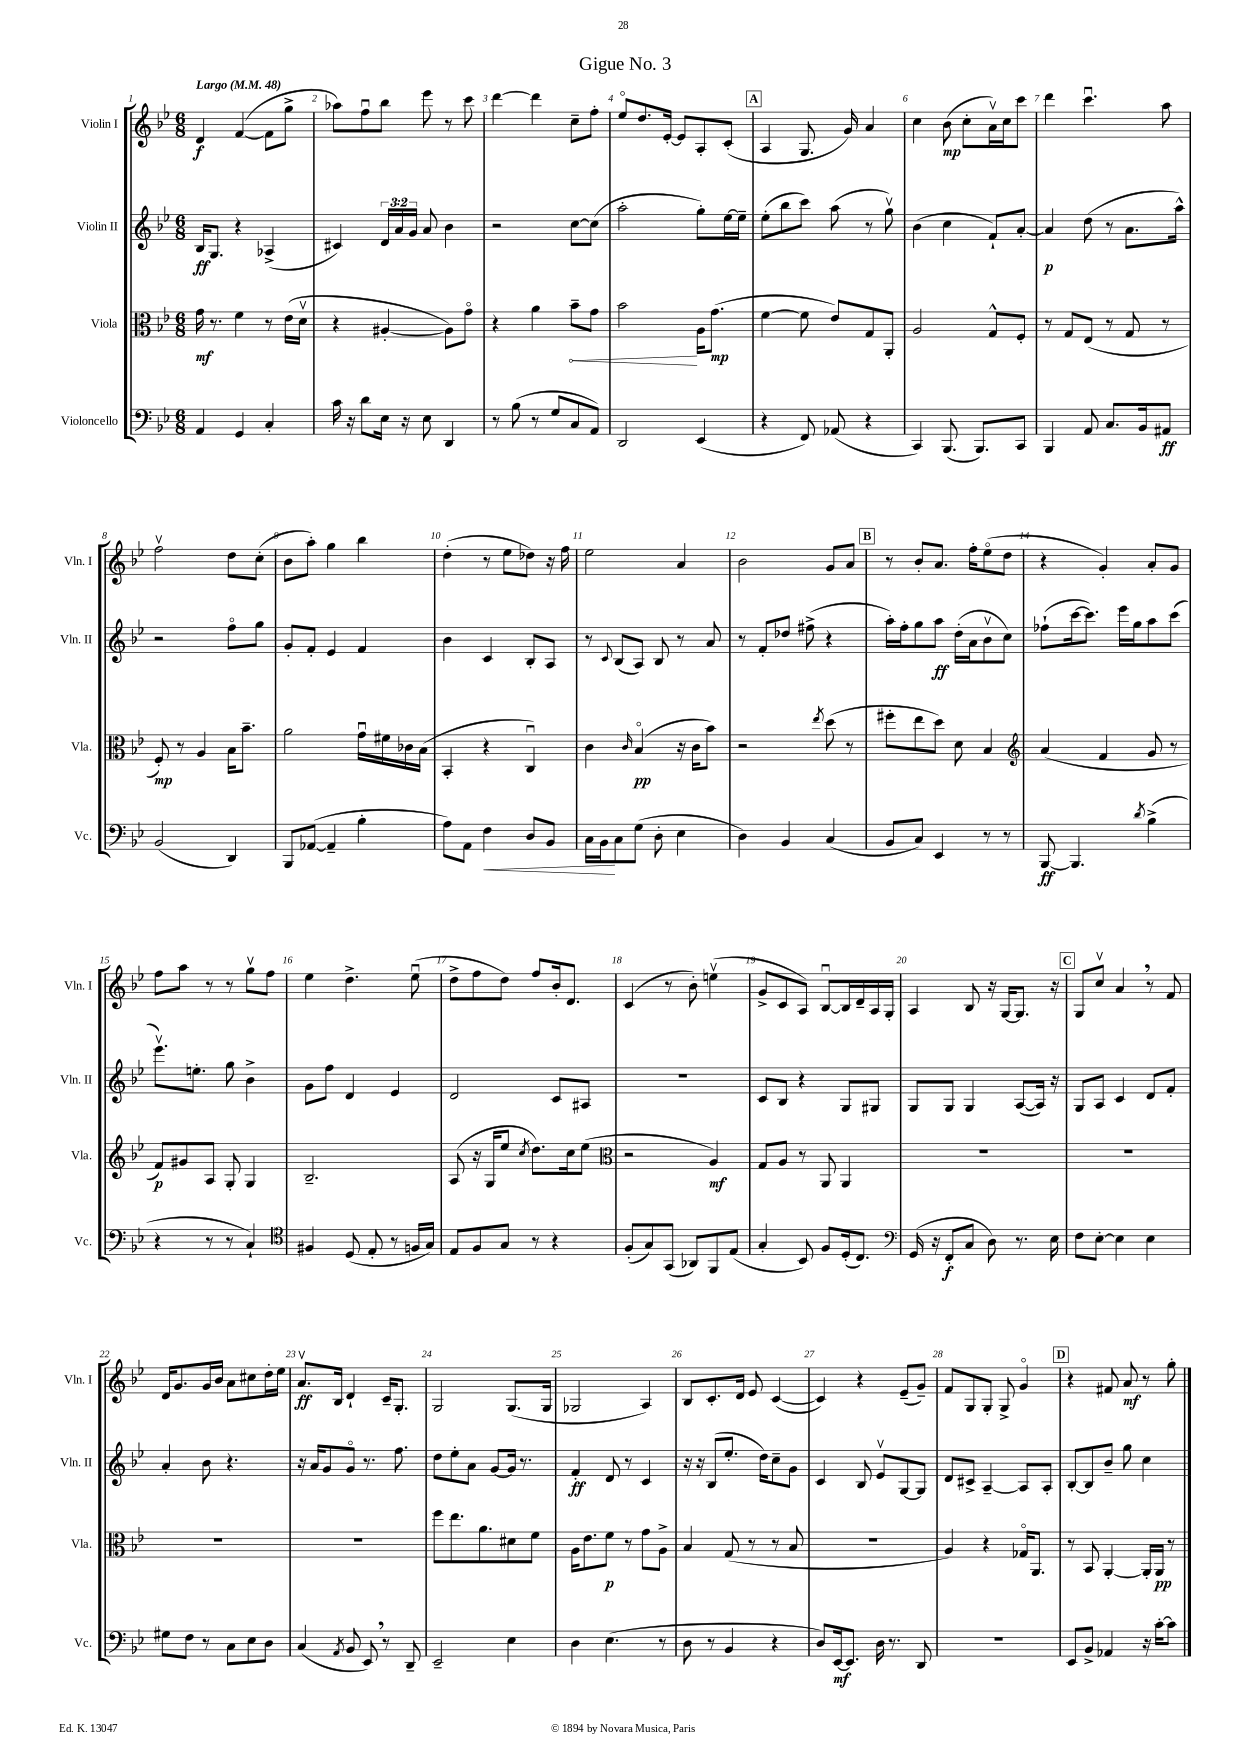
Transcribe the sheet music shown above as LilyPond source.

\header { title = "Gigue No. 3" }
<<
\new StaffGroup <<
\new Staff = "s0" \with { instrumentName = "Violin I" shortInstrumentName = "Vln. I" } {
    \clef treble \key bes \major \numericTimeSignature \time 6/8 \tempo "Largo" 4 = 48
    d'4\f f'4~( f'8 g''8-> |
    aes''8) f''8\downbow bes''8 ees'''8 r8 c'''8 |
    d'''4~ d'''4 c''8-- f''8-. |
    ees''8\flageolet d''8. ees'16~-. ees'8 a8-. c'8-.( |
    \mark \markup { \box "A" } a4 g8. g'16) a'4 |
    c''4 bes'8\mp( c''8-. a'16\upbow) c''16 c'''8 |
    d'''4 c'''4.\downbow a''8 |
    f''2\upbow d''8 c''8-.( |
    bes'8 a''8-.) g''4 bes''4 |
    d''4-.( r8 ees''8 des''8) r16 f''16 |
    ees''2 a'4 |
    bes'2 g'8 a'8 |
    \mark \markup { \box "B" } r8 bes'8-. a'8. f''16-. ees''8\flageolet( d''8 |
    r4 g'4-.) a'8-. g'8 |
    f''8 a''8 r8 r8 g''8\upbow f''8 |
    ees''4 d''4.-> ees''8\downbow( |
    d''8-> f''8 d''8) f''8 bes'16-. d'8. |
    c'4( r8 bes'8-.) e''4\upbow( |
    g'8-> c'8 a8) bes8~\downbow bes16 d'16-- a16 g16-. |
    a4 bes8 r16 g16~ g8. r16 |
    \mark \markup { \box "C" } g8 c''8\upbow a'4 \breathe r8 f'8 |
    d'16 g'8. g'16 bes'16 a'8 cis''8 d''16-. ees''16 |
    a'8.\upbow\ff bes16 d'4-! c'16-- g8.-. |
    g2 g8.( g16 |
    ges2 a4) |
    bes8 c'8.-. d'16 ees'8 c'4~( |
    c'4) r4 ees'8--( g'8--) |
    f'8 g8 g8-. g8-> g'4\flageolet |
    \mark \markup { \box "D" } r4 fis'8 a'8\mf r8 g''8-. \bar "|." |
}
\new Staff = "s1" \with { instrumentName = "Violin II" shortInstrumentName = "Vln. II" } {
    \clef treble \key bes \major \numericTimeSignature \time 6/8 \override Staff.TupletNumber.text = #tuplet-number::calc-fraction-text
    bes16\ff g8. r4 aes4->( |
    cis'4) \tuplet 3/2 { d'16 a'16 g'16 } a'8 bes'4 |
    r2 c''8~ c''8( |
    a''2-. g''8-.) ees''16~ ees''16-- |
    \mark \markup { \box "A" } ees''8-.( bes''8 c'''8) a''8( r8 g''8\upbow) |
    bes'4( c''4 f'8-!) a'8~-. |
    a'4\p d''8( r8 a'8. a''16-^) |
    r2 f''8\flageolet g''8 |
    g'8-. f'8-. ees'4 f'4 |
    bes'4 c'4 bes8-. a8 |
    r8 \appoggiatura { c'8 } bes8( a8) bes8 r8 a'8 |
    r8 f'8-. des''8 fis''8->( r4 |
    \mark \markup { \box "B" } a''16-.) f''16-. g''8 a''8\ff d''16-.( a'16 bes'8\upbow c''8) |
    fes''8-!( c'''16~ c'''8.) ees'''16 g''16 a''8 c'''8( |
    ees'''8.\upbow) e''8.-. g''8 bes'4-> |
    g'8 f''8 d'4 ees'4 |
    d'2 c'8 ais8 |
    R2. |
    c'8 bes8 r4 g8 gis8 |
    g8 g8 g4 a8~( a16) r16 |
    \mark \markup { \box "C" } g8 a8 c'4 d'8 f'8-. |
    a'4-. bes'8 r4. |
    r16 a'16 g'8 g'8\flageolet r8. f''8. |
    d''8 ees''8-. a'8 g'8~ g'16 r8. |
    f'4-.\ff d'8 r8 c'4 |
    r16 r16 bes8( ees''8.-. d''16) c''8-- g'8 |
    c'4 bes8 ees'8\upbow g8~ g8 |
    d'8 cis'8-> a4~-- a8 a8-. |
    \mark \markup { \box "D" } bes8~-. bes8 bes'8-- g''8 c''4 \bar "|." |
}
\new Staff = "s2" \with { instrumentName = "Viola" shortInstrumentName = "Vla." } {
    \clef alto \key bes \major \numericTimeSignature \time 6/8
    g'16\mf r8. f'4 r8 ees'16( d'16\upbow |
    r4 ais4~-. ais8) g'8\flageolet |
    r4 a'4 \once \override Hairpin.circled-tip = ##t bes'8--\< g'8 |
    bes'2\! a16 g'8.\mp( |
    \mark \markup { \box "A" } f'4~ f'8 ees'8) g8 a,8-. |
    a2 g8-^ f8-. |
    r8 g8 ees8( r8 g8 r8 |
    f8-.\mp) r8 a4 bes16 bes'8.-- |
    a'2 g'16\downbow fis'16 ces'16 bes16( |
    bes,4-. r4 c4\downbow) |
    c'4 \grace { c'16 } bes4\flageolet\pp( r16 c'16 bes'8) |
    r2 \acciaccatura { ees''8 } d''8( r8 |
    \mark \markup { \box "B" } fis''8-. ees''8 d''8) d'8 bes4 |
    \clef treble a'4( f'4 g'8 r8 |
    f'8\p) gis'8 a8 g8-. g4 |
    bes2.-- |
    a8( r16 g16 ees''8 \acciaccatura { c''8 } d''8.) c''16 ees''8( |
    \clef alto r2 a4\mf) |
    g8 a8 r8 a,8 a,4 |
    R2. |
    \mark \markup { \box "C" } R2. |
    R2. |
    R2. |
    f''8 ees''8. a'8. dis'8 f'8 |
    a16 ees'8. f'8\p r8 g'8 a8-> |
    bes4 g8( r8 r8 bes8 |
    R2. |
    a4) r4 ges16\flageolet a,8. |
    \mark \markup { \box "D" } r8 bes,8 a,4~-. a,16-. a,16\pp r8 \bar "|." |
}
\new Staff = "s3" \with { instrumentName = "Violoncello" shortInstrumentName = "Vc." } {
    \clef bass \key bes \major \numericTimeSignature \time 6/8
    a,4 g,4 c4-. |
    c'16 r16 d'8 ees16 r16 ees8 d,4 |
    r8 bes8( r8 g8 c8 a,8) |
    d,2 ees,4( |
    \mark \markup { \box "A" } r4 f,8) aes,8( r4 |
    c,4) bes,,8.( bes,,8.) c,8 |
    bes,,4 a,8 c8. bes,16 ais,8\ff |
    bes,2( d,4) |
    bes,,8 aes,8~( aes,4-- bes4-. |
    a8) a,8 f4\< d8 bes,8 |
    c16 bes,16\! c8 g8( d8-. ees4 |
    d4) bes,4 c4( |
    \mark \markup { \box "B" } bes,8 c8) ees,4 r8 r8 |
    bes,,8~\ff bes,,4. \acciaccatura { d'8 } bes4->( |
    r4 r8 r8 c4-!) |
    \clef tenor fis4 d8( ees8-. r8 f16 g16) |
    ees8 f8 g8 r8 r4 |
    f8-.( g8) g,8( aes,8) f,8 ees8( |
    g4-. bes,8) f8 d16-.( c8.) |
    \clef bass g,16( r16 f,8-.\f c8 d8) r8. ees16 |
    \mark \markup { \box "C" } f8 ees8~-. ees4 ees4 |
    gis8 f8 r8 c8 ees8 d8 |
    c4( \acciaccatura { a,8 } bes,8 ees,8) \breathe r8 d,8-- |
    ees,2-- ees4 |
    d4 ees4.( r8 |
    d8 r8 bes,4 r4 |
    d8) ees,16~\mf ees,8. d16 r8. d,8 |
    R2. |
    \mark \markup { \box "D" } ees,8 bes,8-> aes,4 r16 c'16~-. c'8 \bar "|." |
}
>>
>>
\layout { \context { \Score \override BarNumber.break-visibility = ##(#f #t #t) barNumberVisibility = #all-bar-numbers-visible } }
